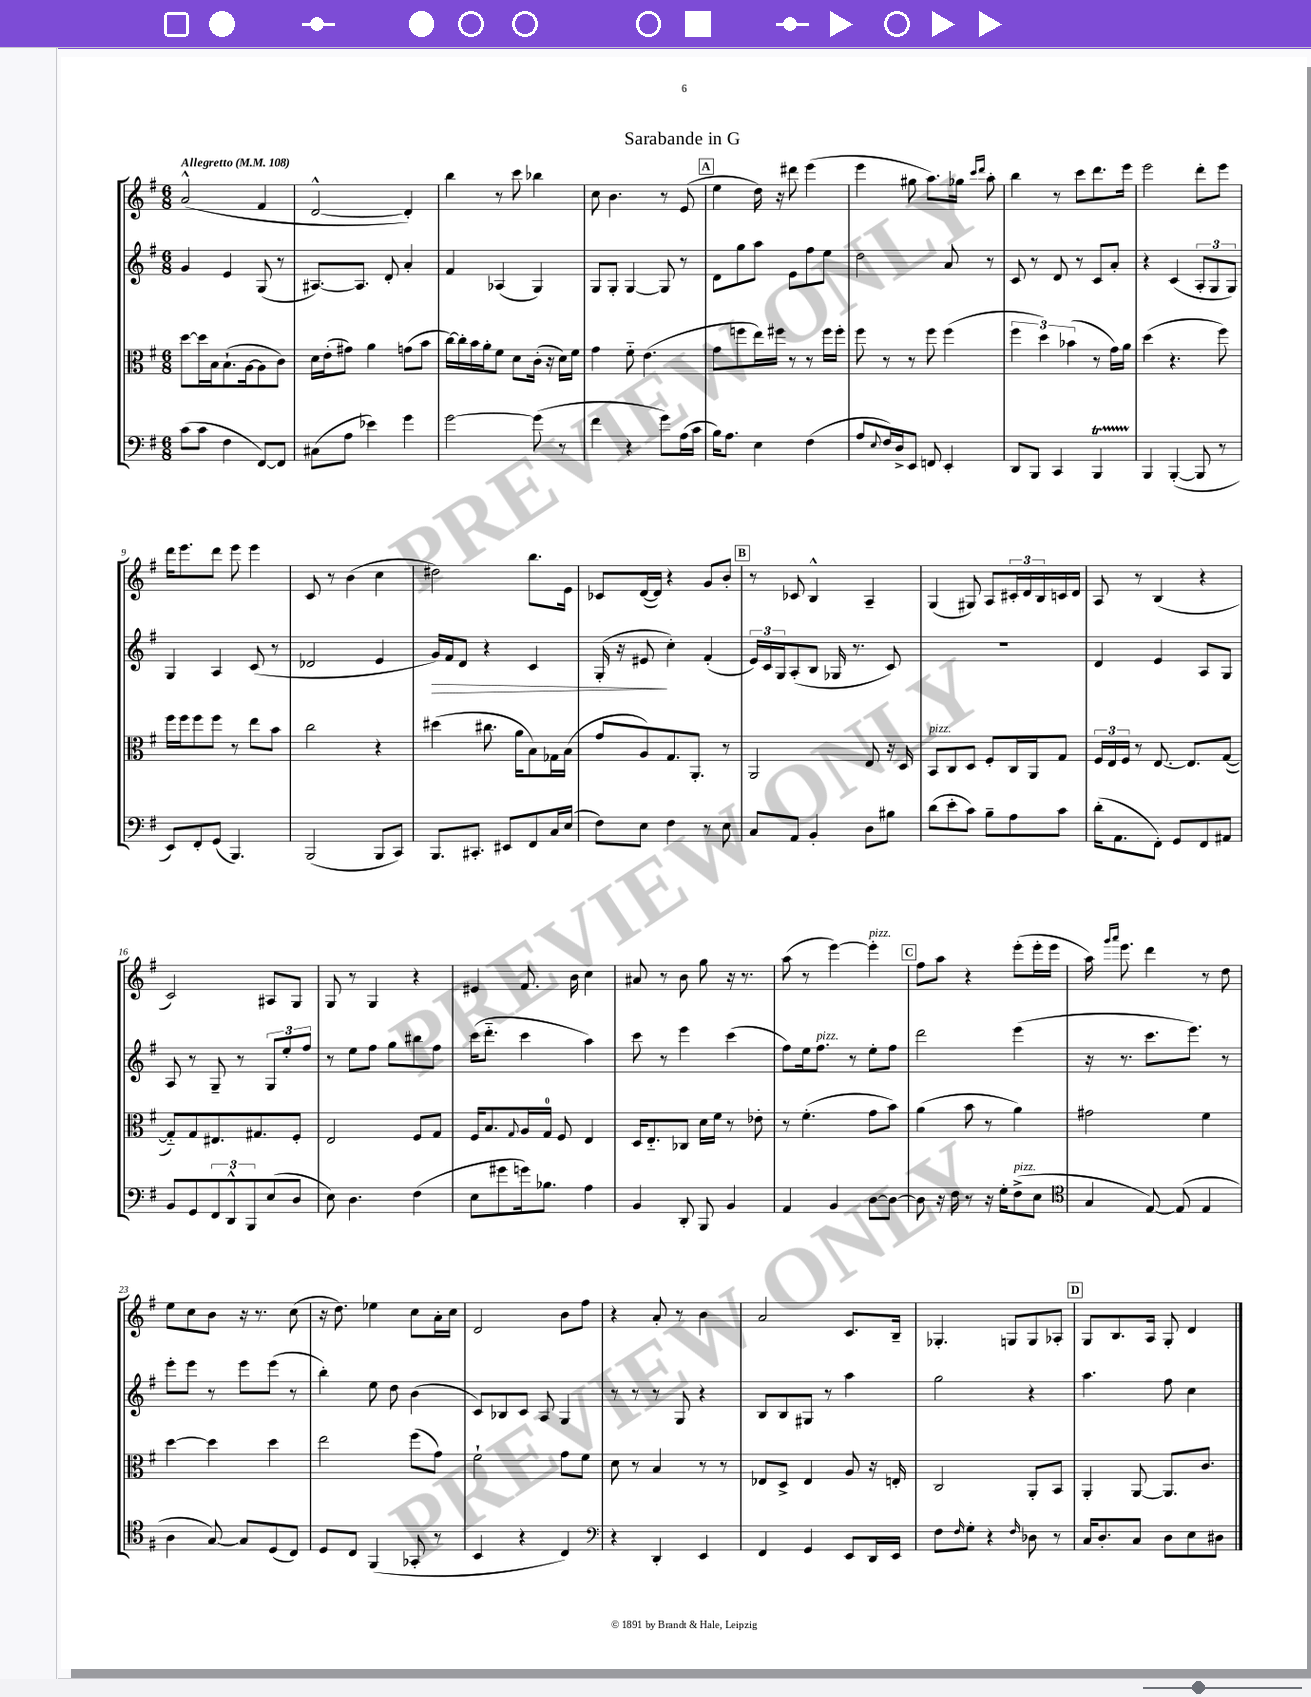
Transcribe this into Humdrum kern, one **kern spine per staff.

**kern	**kern	**kern	**kern
*staff4	*staff3	*staff2	*staff1
*clefF4	*clefC3	*clefG2	*clefG2
*k[f#]	*k[f#]	*k[f#]	*k[f#]
*M6/8	*M6/8	*M6/8	*M6/8
*MM108	*MM108	*MM108	*MM108
(8c	[8dd	4g	(2a^^
8c	16dd]	.	.
.	16B	.	.
4F#	(8.B`	4e	.
.	[16A	.	.
[8FF#)	8A]	(8G	4f#
8FF#]	8c)	8r	.
=	=	=	=
(8C#	16d	[8.A#)	[2d^^
.	(16e'	.	.
8A	8g#)	.	.
.	.	8.A#]	.
4e-)	4a	.	.
.	.	8d'	.
4g	(8g	4a'	4d'])
.	8b	.	.
=	=	=	=
[2g	[16cc)	4f#	4bb
.	16cc']	.	.
.	16b	.	.
.	16a'	.	.
.	8f#	(4A-	8r
.	8d	.	8ccc
(8g]	(16c'	4G)	4bb-
.	16r	.	.
8r	16d)	.	.
.	16f#	.	.
=	=	=	=
4f#	4g	8G	8cc
.	.	8G'	4.b
4r	8f#'~	[4G	.
.	(4.e	.	.
8g)	.	8G]	8r
(16A	.	8r	(8e
16c	.	.	.
=	=	=	=
16B)	8g	8d	4ee
8.A	.	.	.
.	8ff	8gg	.
4E	16ee)	8aa	16dd)
.	16ff#	.	16r
.	8r	8e	8ddd#
(4F#	8r	8ff#	(4eee
.	16ff#	8ee	.
.	16ff#'	.	.
=	=	=	=
8A	8ff#	2dd	4eee
8qqE	.	.	.
16F#)	8r	.	.
16D^	.	.	.
8EE	8r	.	8gg#
8FF	8ff#	.	8.aa)
4EE'	(4ff#	8a	.
.	.	.	16gg-
.	.	.	16qqccc
.	.	.	16qqddd
.	.	8r	8aa'
=	=	=	=
8DD	6ff#	8c	4bb
8BBB	.	8r	.
.	6dd)	.	.
4CC	.	8d	8r
.	(6b-	.	.
.	.	8r	8ccc
4BBB	8r	8c	8.ddd
.	16g)	8a'	.
.	16a	.	16eee
=	=	=	=
4BBB	(4dd	4r	2eee
([4BBB'	4.r	(4c	.
8BBB]	.	12A'	8ddd'
.	.	12G	.
8r	8ff#)	.	8eee
.	.	12G)	.
=	=	=	=
8EE)	16ff#	4G	16ddd
.	16ff#	.	8.eee
8FF#'	8ff#	.	.
(8GG	8ff#	4A	8ddd
4.BBB)	8r	.	8eee
.	8ee	(8c	4eee
.	8b	8r	.
=	=	=	=
(2BBB	2cc	2d-	8c
.	.	.	8r
.	.	.	(4b
8BBB	4r	4e	4cc
8CC)	.	.	.
=	=	=	=
8.BBB	(4dd#	16g)	2dd#)
.	.	16f#	.
.	.	8d	.
8.CC#'	.	.	.
.	8.cc#	4r	.
8EE#	.	.	.
.	16a	.	.
8FF#	8B)	4c	8.bb
16C	16G-	.	.
(16E	(16B	.	16e
=	=	=	=
8F#)	8g	(16G'	8c-
.	.	16r	.
8E	8A)	8e#	([16d
.	.	.	16d])
4F#	8.G	4cc')	4r
.	8.AA'	.	.
8r	.	(4f#'	8g
8E	8r	.	8b'
=	=	=	=
8C	2AA	24e)	8r
.	.	24c	.
.	.	24G	.
8AA	.	(8A'	8c-
4BB'	.	8B	4B^^
.	.	16G-	.
.	.	8.r	.
8D	8E	.	4A~
8B#	16r	8c)	.
.	16D	.	.
=	=	=	=
(8d	8BB	2.r	(4G
8e'	8C	.	.
8c)	8D	.	8G#)
8B~	8F#'	.	8A
8A	16C	.	24c#'
.	.	.	24d
.	16AA	.	.
.	.	.	24B
8c	8G	.	16c
.	.	.	16d
=	=	=	=
(16d'	24F#	4d	8A
.	24E	.	.
8.AA	.	.	.
.	24F#	.	.
.	8r	.	8r
8FF#')	[8.E	4e	(4B
8GG	.	.	.
.	8.E]	.	.
8FF#	.	8A	4r
8AA#	([8G	8G	.
=	=	=	=
8BB	8G'~])	8A	2c)
8GG	8G	8r	.
12FF#	8.E#	8G~	.
12DD^^	.	.	.
.	.	8r	.
12BBB	.	.	.
.	8.G#	.	.
(8E	.	12G	8A#
.	.	12ee'	.
8D	8F#'	.	8G
.	.	12ff#	.
=	=	=	=
8E)	2E	8r	8G
4.D	.	8ee	8r
.	.	8ff#	4G
.	.	8gg	.
(4F#	8F#	8bb#	4r
.	8G	8ff#	.
=	=	=	=
8E	16F#	(16ccc	4e#
.	8.B	8.ddd'~	.
8g#	.	.	.
.	8qqG	.	.
16g)	16A	4ccc	8.f#
8.B-	16G	.	.
.	8F#	.	.
.	.	.	16b
4A	4E	4aa)	4cc
=	=	=	=
4BB	16D	8ccc	8a#
.	8.E'~	.	.
.	.	8r	8r
8DD'	8C-	4eee	8b
8BBB	16d	.	8gg
.	16f#	.	.
4BB	8r	(4ccc	16r
.	.	.	8.r
.	8e-'	.	.
=	=	=	=
4AA	8r	8ff#)	(8aa
.	(4.f#'	16ee	8r
.	.	8.ff#	.
4BB	.	.	[4eee)
.	.	8r	.
[8D	8g	8ee'	4eee']
8D_	8b)	8ff#	.
=	=	=	=
8D]	(4a	2ddd	8ff#
16r	.	.	8aa
16F#	.	.	.
8r	8b	.	4r
16r	8r	.	.
16G'	.	.	.
(8F#^	4a)	(4eee	(8eee'
8E	.	.	16eee'
.	.	.	16eee
=	=	=	=
*clefC4	*	*	*
4G	2g#	16r	16aa)
.	.	.	16qqggg
.	.	.	16qqaaa
.	.	8.r	8.eee
[8E)	.	8.ccc	4ddd
(8E]	.	.	.
.	.	8.eee)	.
4E	4f#	.	8r
.	.	8r	8dd
=	=	=	=
4A	[4dd	8eee'	8ee
.	.	8eee	8cc
[8G)	4dd]	8r	8b
8G]	.	8eee	16r
.	.	.	8.r
(8D	4dd	(8eee	.
8C)	.	8r	(8cc
=	=	=	=
8D	2ee	4bb')	16r
.	.	.	8.dd)
8C	.	.	.
(4FF#	.	8ee	4ee-
.	.	8dd	.
8GG-'	(8ff#	(4b	8cc
8r	8g)	.	16a'
.	.	.	16cc
=	=	=	=
4BB	2f#`	8c)	2d
.	.	8B-	.
4r	.	8c	.
.	.	8A	.
4C)	8g	4G	8b
.	8f#	.	8ff#
=	=	=	=
*clefF4	*	*	*
4r	8d	8r	4r
.	8r	8r	.
4DD'	4B	8r	8a'
.	.	8G	8r
4EE	8r	4r	4b
.	8r	.	.
=	=	=	=
4FF#	8E-	8B	2a
.	8D^	8B	.
4GG	4E-	8G#	.
.	.	8r	.
8EE	8A	4aa	8.c
16DD	16r	.	.
16EE	16E'	.	16B~
=	=	=	=
8F#	2C	2gg	4.G-'
16qqF#	.	.	.
8G'	.	.	.
4r	.	.	.
.	.	.	8G
16qqF#	.	.	.
8D-	8AA'	4r	8G
8r	8BB	.	8A-'
=	=	=	=
16C	4AA'	4.aa	8G
8.D'	.	.	.
.	.	.	8.B
8C	[8AA	.	.
.	.	.	16A
8D	8.AA]	8ff#	8G'
8E	.	4cc	4d
.	8.c	.	.
8D#	.	.	.
==	==	==	==
*-	*-	*-	*-
